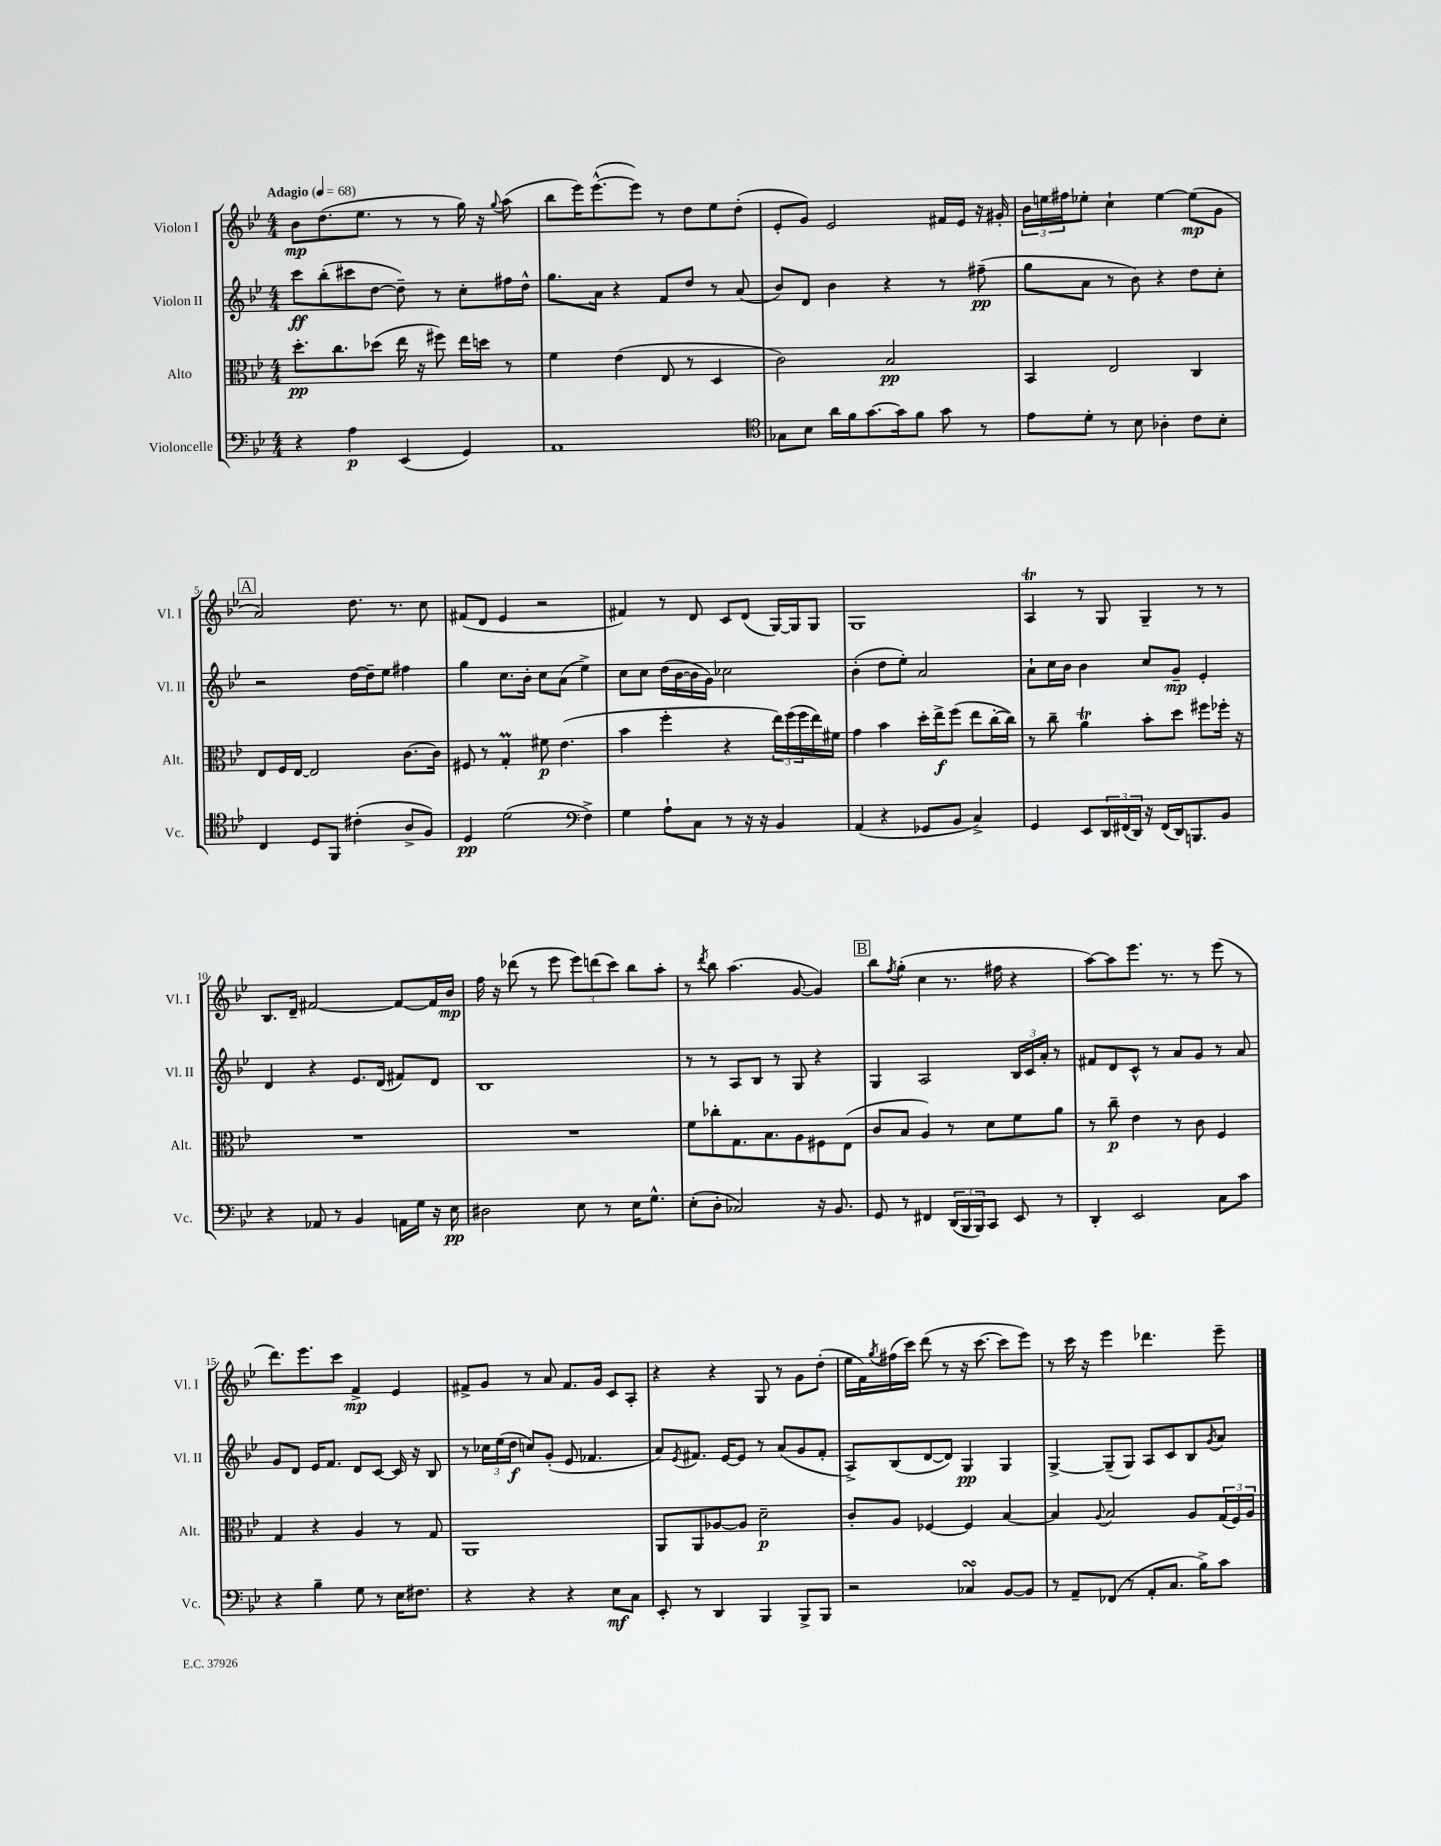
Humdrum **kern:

**kern	**dynam	**kern	**dynam	**kern	**dynam	**kern	**dynam
*part4	*part4	*part3	*part3	*part2	*part2	*part1	*part1
*staff4	*staff4	*staff3	*staff3	*staff2	*staff2	*staff1	*staff1
*I"Violoncelle	*	*I"Alto	*	*I"Violon II	*	*I"Violon I	*
*I'Vc.	*	*I'Alt.	*	*I'Vl. II	*	*I'Vl. I	*
*clefF4	*	*clefC3	*	*clefG2	*	*clefG2	*
*k[b-e-]	*	*k[b-e-]	*	*k[b-e-]	*	*k[b-e-]	*
*M4/4	*	*M4/4	*	*M4/4	*	*M4/4	*
*MM68	*	*MM68	*	*MM68	*	*MM68	*
=1	=1	=1	=1	=1	=1	=1	=1
!	!	!	!	!	!	!LO:TX:a:B:t=Adagio	!
4r	.	8.dd'\L	pp	8ccc\L	ff	8b-\L	mp
.	.	.	.	(8bb-'\	.	(8.dd\	.
.	.	8.cc\	.	.	.	.	.
4A\	p	.	.	8ccc#X\	.	.	.
.	.	.	.	.	.	8.ee-\J	.
.	.	(8dd-X\J	.	[8dd\J	.	.	.
(4EE-/	.	16ee-\	.	8dd~\])	.	8r	.
.	.	16r	.	.	.	.	.
.	.	8ff#X\)	.	8r	.	8r	.
4GG/)	.	16ee-\LL	.	8cc'\L	.	16gg\)	.
.	.	16ddn\JJ	.	.	.	16r	.
.	.	.	.	.	.	8qqgg/	.
.	.	8r	.	16ff#X\L	.	(8aa\	.
.	.	.	.	16dd^^\JJ	.	.	.
=2	=2	=2	=2	=2	=2	=2	=2
1AA	.	4f\	.	8.gg\L	.	8bb-\L	.
.	.	.	.	.	.	16eee-\K)	.
.	.	.	.	16a\Jk	.	([8.eee-^^\	.
.	.	(4e-\	.	4r	.	.	.
.	.	.	.	.	.	8eee-\J])	.
.	.	8E-/	.	8f/L	.	8r	.
.	.	8r	.	8dd/J	.	8dd\L	.
.	.	4D/	.	8r	.	8ee-\	.
.	.	.	.	(8a/	.	(8dd'\J	.
=3	=3	=3	=3	=3	=3	=3	=3
*clefC4	*	*	*	*	*	*	*
8G-X\L	.	2c\)	.	8b-/L)	.	8e-'/L	.
8B-\J	.	.	.	8d/J	.	8g/J)	.
16a\LL	.	.	.	4b-\	.	2e-/	.
16f\J	.	.	.	.	.	.	.
[8.g\	.	.	.	.	.	.	.
.	.	2B-/	pp	4r	.	.	.
16g\k]	.	.	.	.	.	.	.
8f\J	.	.	.	.	.	.	.
8g\	.	.	.	8r	.	16f#X/LL	.
.	.	.	.	.	.	16e-/JJ	.
8r	.	.	.	(8ff#X~\	pp	16r	.
.	.	.	.	.	.	16g#X'/	.
=4	=4	=4	=4	=4	=4	=4	=4
8e-\L	.	4BB-/	.	8gg\L	.	24b-\LL	.
.	.	.	.	.	.	24een\	.
.	.	.	.	.	.	24ff#X\J	.
8d'\J	.	.	.	8a\J	.	8ee-X'\J	.
8r	.	2E-/	.	8r	.	4cc`\	.
8B-\	.	.	.	8b-\)	.	.	.
4A-X'\	.	.	.	4r	.	[4ee-\	.
8c\L	.	4C/	.	8dd\L	.	(8ee-\L]	mp
8B-'\J	.	.	.	8cc'\J	.	8g\J	.
!!LO:LB:g=z
!!LO:REH:place=s1:t=A
=5	=5	=5	=5	=5	=5	=5	=5
4C/	.	8E-/L	.	2r	.	2a/)	.
.	.	16F/L	.	.	.	.	.
.	.	[16E-/JJ	.	.	.	.	.
8D/L	.	2E-/]	.	.	.	.	.
8FF/J	.	.	.	.	.	.	.
(4c#X'\	.	.	.	[16dd\LL	.	8.dd\	.
.	.	.	.	16dd~\J]	.	.	.
.	.	.	.	8ee-\J	.	.	.
.	.	.	.	.	.	8.r	.
8A^/L	.	[8.c\L	.	4ff#X\	.	.	.
8F/J)	.	.	.	.	.	8cc\	.
.	.	16c\Jk]	.	.	.	.	.
=6	=6	=6	=6	=6	=6	=6	=6
4D/	pp	8F#X/	.	4gg\	.	(8f#X/L	.
.	.	8r	.	.	.	8d/J	.
(2d\	.	4GM'/	.	8.cc\L	.	4e-/	.
.	.	.	.	16b-'\Jk	.	.	.
.	.	8f#X\	p	8cc\L	.	2r	.
.	.	(4.e-\	.	(8a\J	.	.	.
*clefF4	*	*	*	*	*	*	*
4F^\)	.	.	.	4ee-^\)	.	.	.
=7	=7	=7	=7	=7	=7	=7	=7
4G\	.	4b-\	.	8cc\L	.	4f#X/)	.
.	.	.	.	8cc\J	.	.	.
8A`\L	.	4ff'\	.	(16dd\LL	.	8r	.
.	.	.	.	[16b-\	.	.	.
8C\J	.	.	.	16b-\]	.	8d/	.
.	.	.	.	16g\JJ)	.	.	.
8r	.	4r	.	2cc-X\	.	8c/L	.
16r	.	.	.	.	.	(8d/J	.
16r	.	.	.	.	.	.	.
4BB-/	.	24ee-\LL)	.	.	.	[16G/LL)	.
.	.	(24ff\	.	.	.	.	.
.	.	.	.	.	.	16G/J]	.
.	.	24ff\	.	.	.	.	.
.	.	16ee-\)	.	.	.	8G/J	.
.	.	16f#X\JJ	.	.	.	.	.
=8	=8	=8	=8	=8	=8	=8	=8
(4AA/	.	4g\	.	(4b-'\	.	1G	.
4r	.	4b-\	.	8dd\L	.	.	.
.	.	.	.	8ee-'\J)	.	.	.
8GG-X/L	.	16dd'\LL	.	2a/	.	.	.
.	.	16ee-^\J	f	.	.	.	.
8BB-/J	.	(8ff\J	.	.	.	.	.
4C^/)	.	8ee-\L	.	.	.	.	.
.	.	[16cc'\L	.	.	.	.	.
.	.	16cc\JJ])	.	.	.	.	.
=9	=9	=9	=9	=9	=9	=9	=9
4GG/	.	8r	.	8a`\L	.	4At/	.
.	.	8cc~\	.	16cc\L	.	.	.
.	.	.	.	16b-\JJ	.	.	.
8EE-/L	.	4at\	.	4b-\	.	8r	.
24DD/L	.	.	.	.	.	8G/	.
(24FF#X/	.	.	.	.	.	.	.
24DD/JJ)	.	.	.	.	.	.	.
16r	.	8b-'\L	.	8cc/L	.	4G~/	.
(16FF#/LL	.	.	.	.	.	.	.
16DD/J)	.	8dd\J	.	8g~/J	mp	.	.
8.BBBn/	.	.	.	.	.	.	.
.	.	8ff#X\L	.	4e-'/	.	8r	.
8BB-/J	.	16ff-X'\Jk	.	.	.	8r	.
.	.	16r	.	.	.	.	.
!!LO:LB:g=z
=10	=10	=10	=10	=10	=10	=10	=10
4r	.	1r	.	4d/	.	8.B-/L	.
.	.	.	.	.	.	16d~/Jk	.
8AA-X/	.	.	.	4r	.	[2f#X/	.
8r	.	.	.	.	.	.	.
4BB-/	.	.	.	8.e-/L	.	.	.
.	.	.	.	(16d/Jk	.	.	.
16AAn\LL	.	.	.	8f#X/L)	.	8f#/L_	.
16G\JJ	.	.	.	.	.	.	.
16r	.	.	.	8d/J	.	16f#/L]	.
16E-\	pp	.	.	.	.	16b-/JJ	mp
=11	=11	=11	=11	=11	=11	=11	=11
2D#X\	.	1r	.	1B-	.	16ff\	.
.	.	.	.	.	.	16r	.
.	.	.	.	.	.	(8ddd-X\	.
.	.	.	.	.	.	8r	.
.	.	.	.	.	.	8eee-\	.
8E-\	.	.	.	.	.	12eee-\L)	.
.	.	.	.	.	.	(12dddn\	.
8r	.	.	.	.	.	.	.
.	.	.	.	.	.	12ccc\J)	.
16E-\KL	.	.	.	.	.	8bb-\L	.
8.G^^\J	.	.	.	.	.	.	.
.	.	.	.	.	.	8aa'\J	.
=12	=12	=12	=12	=12	=12	=12	=12
(8E-'\L	.	8f\L	.	8r	.	8r	.
.	.	.	.	.	.	8qddd/	.
8D'\J	.	8cc-X'\	.	8r	.	8bb-\	.
2C-X/)	.	8.G\	.	8A/L	.	(4.aa\	.
.	.	.	.	8B-/J	.	.	.
.	.	8.B-\	.	.	.	.	.
.	.	.	.	8r	.	.	.
.	.	8A\	.	8G/	.	[8g/	.
16r	.	8F#X\	.	4r	.	4g/])	.
8.BB-/	.	.	.	.	.	.	.
.	.	(8E-\J	.	.	.	.	.
!!LO:REH:place=s1:t=B
=13	=13	=13	=13	=13	=13	=13	=13
8GG/	.	8c/L	.	4G/	.	8bb-\L	.
.	.	.	.	.	.	8qff/	.
8r	.	8B-/J	.	.	.	(8gg'\J	.
4FF#X/	.	4A/)	.	2A/	.	4cc\	.
(24DD/LL	.	8r	.	.	.	8.r	.
24BBB-/	.	.	.	.	.	.	.
24BBB-/J)	.	.	.	.	.	.	.
8CC/J	.	8d\L	.	.	.	.	.
.	.	.	.	.	.	16ff#X\	.
8EE-/	.	8f\	.	24B-/LL	.	4r	.
.	.	.	.	24c/	.	.	.
.	.	.	.	24a'/JJ	.	.	.
8r	.	8a\J	.	8r	.	.	.
=14	=14	=14	=14	=14	=14	=14	=14
4DD'/	.	8r	.	8f#X/L	.	[8aa\L)	.
.	.	8cc~\	p	8d/	.	8aa\]	.
2EE-/	.	4e-\	.	8c^^/J	.	8.eee-\J	.
.	.	.	.	8r	.	.	.
.	.	.	.	.	.	8.r	.
.	.	8r	.	8a/L	.	.	.
.	.	8c\	.	8g/J	.	8r	.
8C\L	.	4F/	.	8r	.	(8eee-\	.
8c\J	.	.	.	8a/	.	8r	.
!!LO:LB:g=z
=15	=15	=15	=15	=15	=15	=15	=15
4r	.	4G/	.	8g/L	.	8.ddd\L)	.
.	.	.	.	8d/J	.	.	.
.	.	.	.	.	.	8.eee-\	.
4B-~\	.	4r	.	16e-/KL	.	.	.
.	.	.	.	8.f/J	.	.	.
.	.	.	.	.	.	8ccc\J	.
8G\	.	4A/	.	8d/L	.	4f^/	mp
8r	.	.	.	[8c/J	.	.	.
16E-\KL	.	8r	.	16c/]	.	4e-/	.
8.F#X\J	.	.	.	16r	.	.	.
.	.	8G/	.	8B-/	.	.	.
=16	=16	=16	=16	=16	=16	=16	=16
4r	.	1AA	.	8r	.	8f#X^/L	.
.	.	.	.	24cc-X\LL	.	8g/J	.
.	.	.	.	(24ee-\	.	.	.
.	.	.	.	24dd\JJ	f	.	.
4r	.	.	.	8ccn/L)	.	8r	.
.	.	.	.	(8g'/J	.	8a/	.
4r	.	.	.	8e-/	.	8.f#/L	.
.	.	.	.	4.f-X/	.	.	.
.	.	.	.	.	.	16g/Jk	.
8E-\L	mf	.	.	.	.	8c/L	.
8C\J	.	.	.	.	.	8A'/J	.
=17	=17	=17	=17	=17	=17	=17	=17
8EE-'/	.	8AA/L	.	8a/L)	.	4r	.
.	.	.	.	8qe-/	.	.	.
8r	.	8AA/	.	8.f#X/J	.	.	.
4DD/	.	[8A-X/	.	.	.	4r	.
.	.	.	.	[16e-/KL	.	.	.
.	.	8A-/J]	.	8e-/J]	.	.	.
4BBB-/	.	2d~\	p	8r	.	8G/	.
.	.	.	.	(8a/L	.	8r	.
8BBB-^/L	.	.	.	8g/	.	8g\L	.
8BBB-/J	.	.	.	8f#'/J	.	(8dd'\J	.
=18	=18	=18	=18	=18	=18	=18	=18
2r	.	8c'/L	.	8A^/L)	.	16ee-\LL	.
.	.	.	.	.	.	16f\)	.
.	.	.	.	.	.	8qgg/	.
.	.	8A/J	.	(8B-/	.	(16ff#X\	.
.	.	.	.	.	.	16ccc\JJ)	.
.	.	[4F-X/	.	[8d/	.	(8ddd\	.
.	.	.	.	8d/J])	.	8r	.
4C-XsSSs/	.	4F-/]	.	4G/	pp	16r	.
.	.	.	.	.	.	[8.ccc\	.
[8BB-/L	.	[4B-/	.	4G/	.	8ccc\L]	.
8BB-/J]	.	.	.	.	.	8eee-\J)	.
=19	=19	=19	=19	=19	=19	=19	=19
8r	.	4B-/]	.	[4G^/	.	8r	.
8AA~/L	.	.	.	.	.	16ccc\	.
.	.	.	.	.	.	16r	.
.	.	8qqA/	.	.	.	.	.
(8FF-X/J	.	2B-/	.	(8G~/L]	.	4eee-\	.
8r	.	.	.	8G/J)	.	.	.
8AA'/L	.	.	.	8A/L	.	4.ddd-X\	.
8.C/J	.	.	.	8c/	.	.	.
.	.	8A/L	.	8B-/	.	.	.
16B-^\KL)	.	.	.	.	.	.	.
.	.	.	.	8qg/	.	.	.
8c\J	.	(24G/L	.	8a/J	.	8eee-~\	.
.	.	24F/)	.	.	.	.	.
.	.	24A/JJ	.	.	.	.	.
==	==	==	==	==	==	==	==
*-	*-	*-	*-	*-	*-	*-	*-
